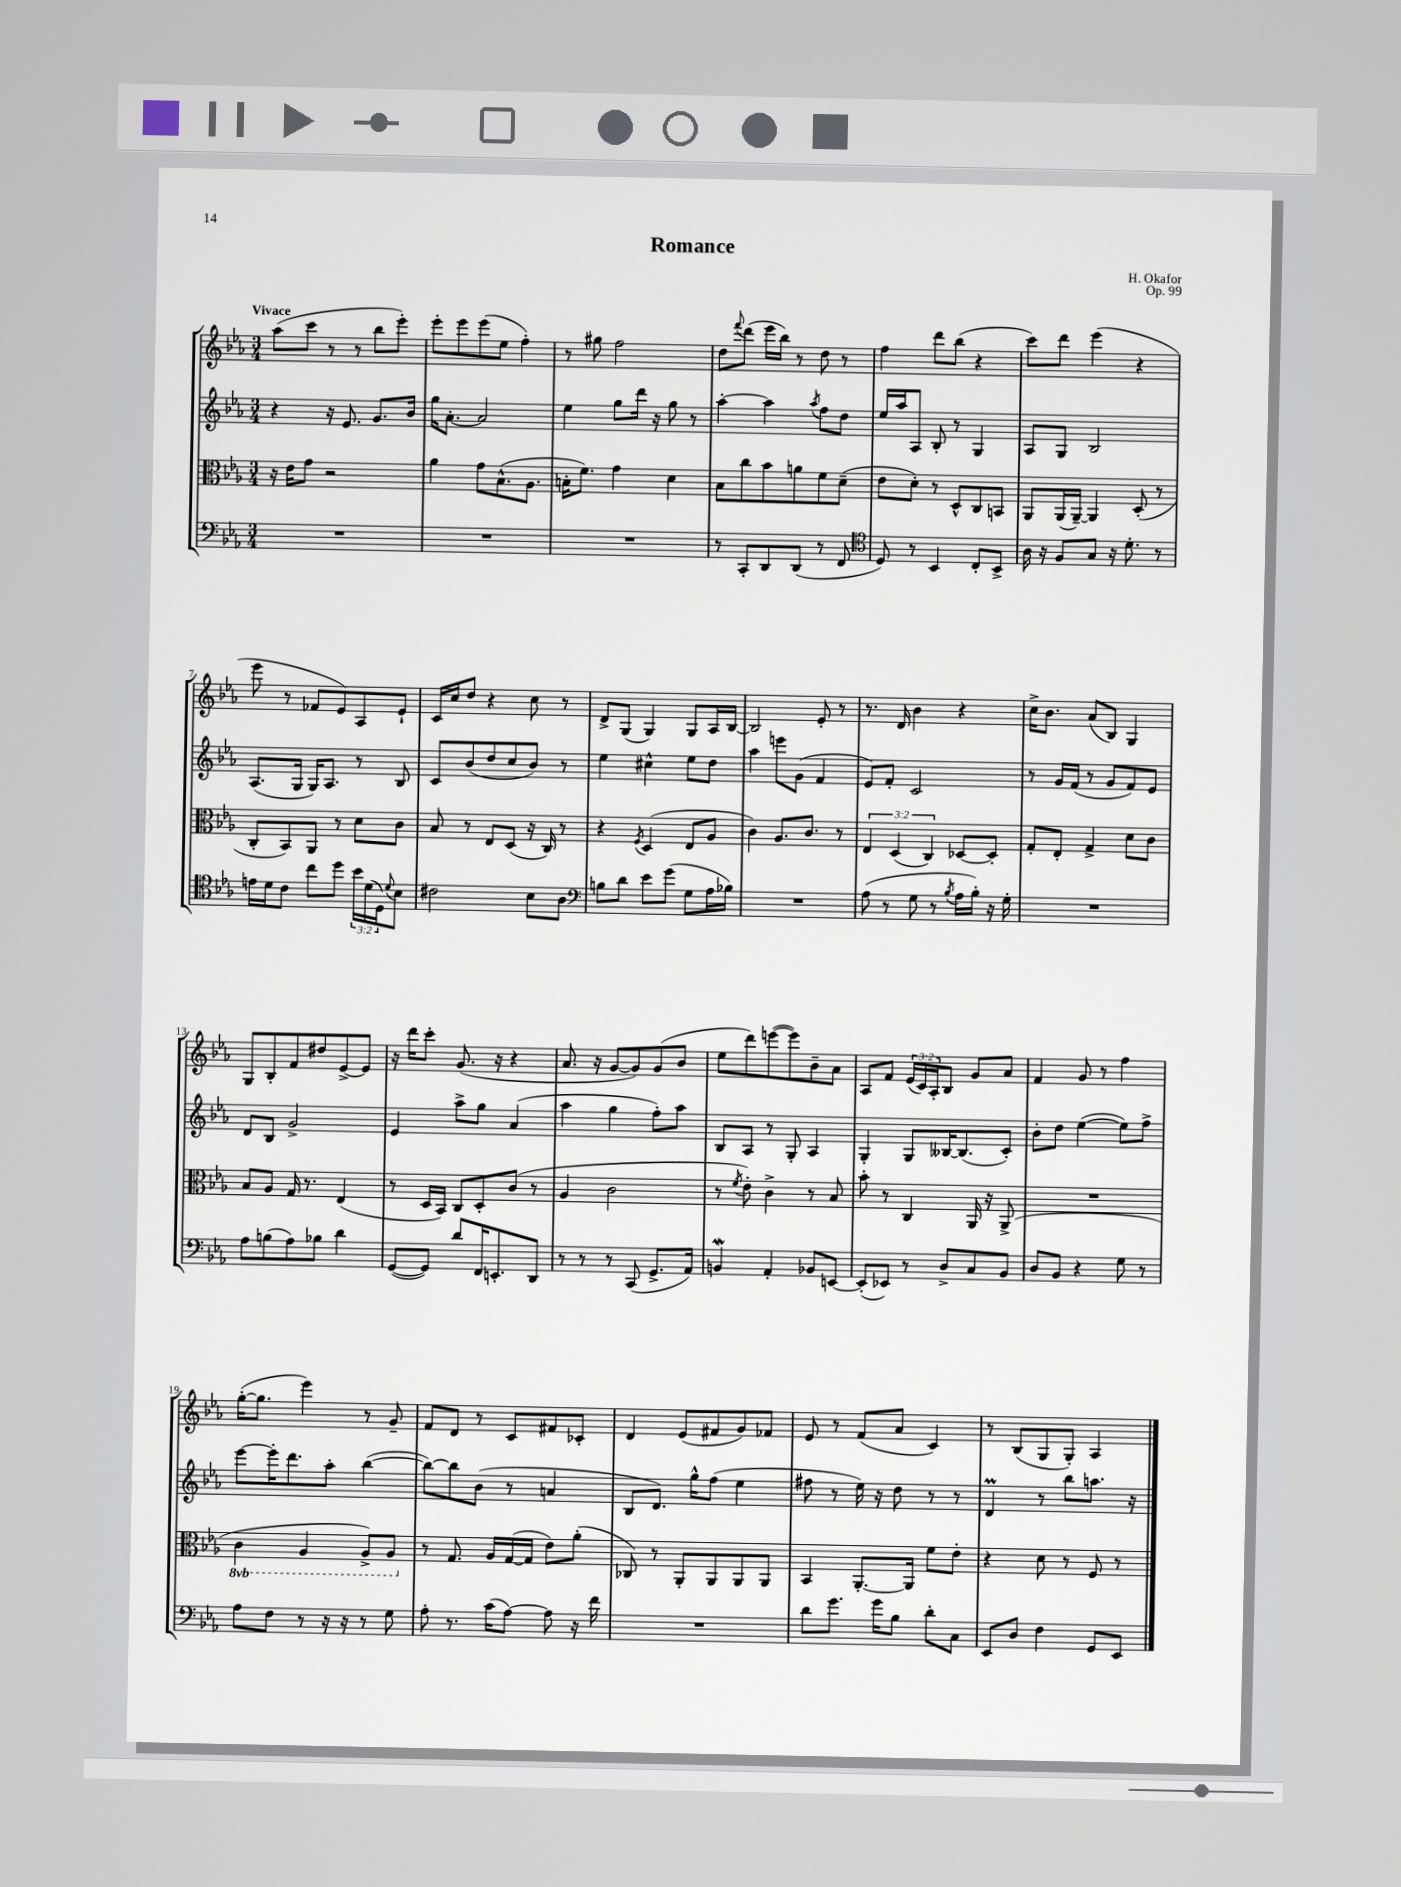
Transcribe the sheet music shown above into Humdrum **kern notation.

**kern	**kern	**kern	**kern
*staff4	*staff3	*staff2	*staff1
*clefF4	*clefC3	*clefG2	*clefG2
*k[b-e-a-]	*k[b-e-a-]	*k[b-e-a-]	*k[b-e-a-]
*M3/4	*M3/4	*M3/4	*M3/4
2.r	16r	4r	(8aa-
.	16e-	.	.
.	8g	.	8ccc
.	2r	16r	8r
.	.	8.e-	.
.	.	.	8r
.	.	8.g	8bb-
.	.	.	8eee-')
.	.	16b-	.
=	=	=	=
2.r	4a-	16gg	8eee-'
.	.	[8.a-'	.
.	.	.	8eee-
.	8g	2a-]	(8eee-
.	(8.B-^^	.	8ee-
.	.	.	4ff')
.	8.A-	.	.
=	=	=	=
2.r	16B'	4ee-	8r
.	8.f)	.	.
.	.	.	8gg#
.	4g	8gg	2ff
.	.	16ddd	.
.	.	16r	.
.	4d	8gg	.
.	.	8r	.
=	=	=	=
8r	8B-	[4aa-'	8dd
.	.	.	8qqfff
8CC'	8cc	.	(8ddd
8DD	8b-	4aa-]	16eee-
.	.	.	16bb-)
(8DD	8a	.	8r
.	.	8qaa-	.
8r	8f	8ff	8dd
8FF	(8d~	8dd	8r
=	=	=	=
*clefC4	*	*	*
8D)	8e-	16ee-	4ff
.	.	16aa-	.
8r	8d')	8A-	.
4BB-	8r	8B-'	8ddd
.	8D^^	8r	(8bb-
8C'	8C	4G	4r
8BB-^	8BB	.	.
=	=	=	=
16A-	8AA-	8A-	8ccc)
16r	.	.	.
8F	(16AA-	8G	8ddd
.	[16AA-~)	.	.
8G	4AA-]	2B-	(4eee-
16r	.	.	.
8.d'	.	.	.
.	(8D'	.	4r
8r	8r	.	.
=	=	=	=
16e	8C'	(8.A-	8eee-
16d	.	.	.
8c	8BB-)	.	8r
.	.	16G	.
8cc	8AA-	16G)	8f-
.	.	8.A-	.
8dd	8r	.	8e-)
24b-	8d	8r	8A-
(24d	.	.	.
24D)	.	.	.
8qqd	.	.	.
8B-	8c	8B-	8e-`
=	=	=	=
2c#	8B-	8c	16c
.	.	.	16cc
.	8r	(8b-	8dd
.	8E-	8dd	4r
.	(8D	8cc	.
8B-	16r	8b-)	8cc
.	16C)	.	.
8A-	8r	8r	8r
=	=	=	=
*clefF4	*	*	*
8B	4r	4ee-	8d^
8d	.	.	(8G
.	8qF	.	.
8e-	(4D	4cc#^^	4G)
(8g	.	.	.
8G	8E-	8ee-	8G
16A-	8A-	8dd	16A-
16B-)	.	.	[16B-
=	=	=	=
2.r	4c)	4aa-	2B-]
.	8.A-	8eee	.
.	.	(8g	.
.	8.c	.	.
.	.	4f	8e-'
.	8r	.	8r
=	=	=	=
(8A-	6E-	8e-)	8.r
8r	.	8f'	.
.	(6D	.	.
.	.	.	16d
8G	.	2c	4b-
.	6C)	.	.
8r	.	.	.
8qB-	.	.	.
16A-	[8D-	.	4r
16B-')	.	.	.
16r	8D-']	.	.
16G'	.	.	.
=	=	=	=
2.r	8G'	8r	16cc^
.	.	.	8.b-
.	8E-'	16g	.
.	.	(16f	.
.	4G^	8r	(8a-
.	.	8g	8B-)
.	8d	8f)	4G
.	8c	8e-	.
=	=	=	=
8A-	8B-	8d	8G
(8B	8A-	8B-	8B-'
8A-)	16G	2g^	8f
.	8.r	.	.
8B-	.	.	8dd#
4d	(4E-	.	[8e-^
.	.	.	8e-]
=	=	=	=
([8GG	8r	4e-	16r
.	.	.	16ddd
8GG])	16D	.	8ccc'
.	16BB-)	.	.
8d	8C	8aa-^	(8.g
16FF	8D'	8gg	.
8.EE'	.	.	16r
.	(8c	(4a-	4r
8DD	8r	.	.
=	=	=	=
8r	4A-	4aa-	8.a-
8r	.	.	.
.	.	.	16r
8r	2c	4gg	[8g
(8CC	.	.	8g])
8.GG^	.	8ff')	(8g
.	.	8aa-	8b-
16AA-)	.	.	.
=	=	=	=
4BB	8r	8B-	8ee-
.	8qf	.	.
.	8e-')	8A-	8ddd)
4AA-'	4c^	8r	([8eee
.	.	8G'	8eee])
8BB-	8r	4A-	8b-~
[8EE	8B-	.	8a-
=	=	=	=
(8EE']	8b-'	4G'	8A-
8EE-)	8r	.	8f
8r	4C	8G	(24e-
.	.	.	24c)
.	.	.	24A-'
8D^	.	[16B--	8B-
.	.	(8.B--]	.
8C	16AA-	.	8g
.	16r	.	.
8BB-	(8AA-^	8c')	8a-
=	=	=	=
8D	2.r	8b-'	4f
8BB-	.	8dd	.
4r	.	([4ee-	8g
.	.	.	8r
8G	.	8ee-])	4ff
8r	.	8ff^	.
=	=	=	=
8A-	4C	[8eee-	([16gg'
.	.	.	8.gg]
8F	.	16eee-']	.
.	.	8.ddd	.
8r	4AA-	.	4eee-)
16r	.	8aa-'	.
16r	.	.	.
8r	8AA-^)	([4bb-	8r
8G	8AA-	.	8g~
=	=	=	=
8A-'	8r	8bb-_)	8f
8.r	8.G	8bb-]	8d
.	.	(8b-	8r
(16c	16A-	.	.
[8A-)	([16G	8r	8c
.	16G]	.	.
8A-]	8e-)	4a	8f#
16r	(8a-'	.	8c-'
16f	.	.	.
=	=	=	=
2.r	8C-)	8B-	4d
.	8r	8.d)	.
.	8AA-'	.	(8e-
.	.	16gg^^	.
.	8AA-	(8ff	8f#
.	8AA-	4ee-	8g)
.	8AA-	.	8f-
=	=	=	=
8d	4BB-	8ff#	8e-
8.g	.	8r	8r
.	[8.AA-'	16ee-)	(8f
16g	.	16r	.
8B-	.	8dd	8a-
.	16AA-]	.	.
8d'	8f	8r	4c)
8C	8e-'	8r	.
=	=	=	=
8EE-	4r	4d	8r
8D	.	.	(8B-
4F	8d	8r	8G
.	8r	8bb-	8G')
8GG	8F	8.aa	4A-
8EE-	8r	.	.
.	.	16r	.
==	==	==	==
*-	*-	*-	*-
